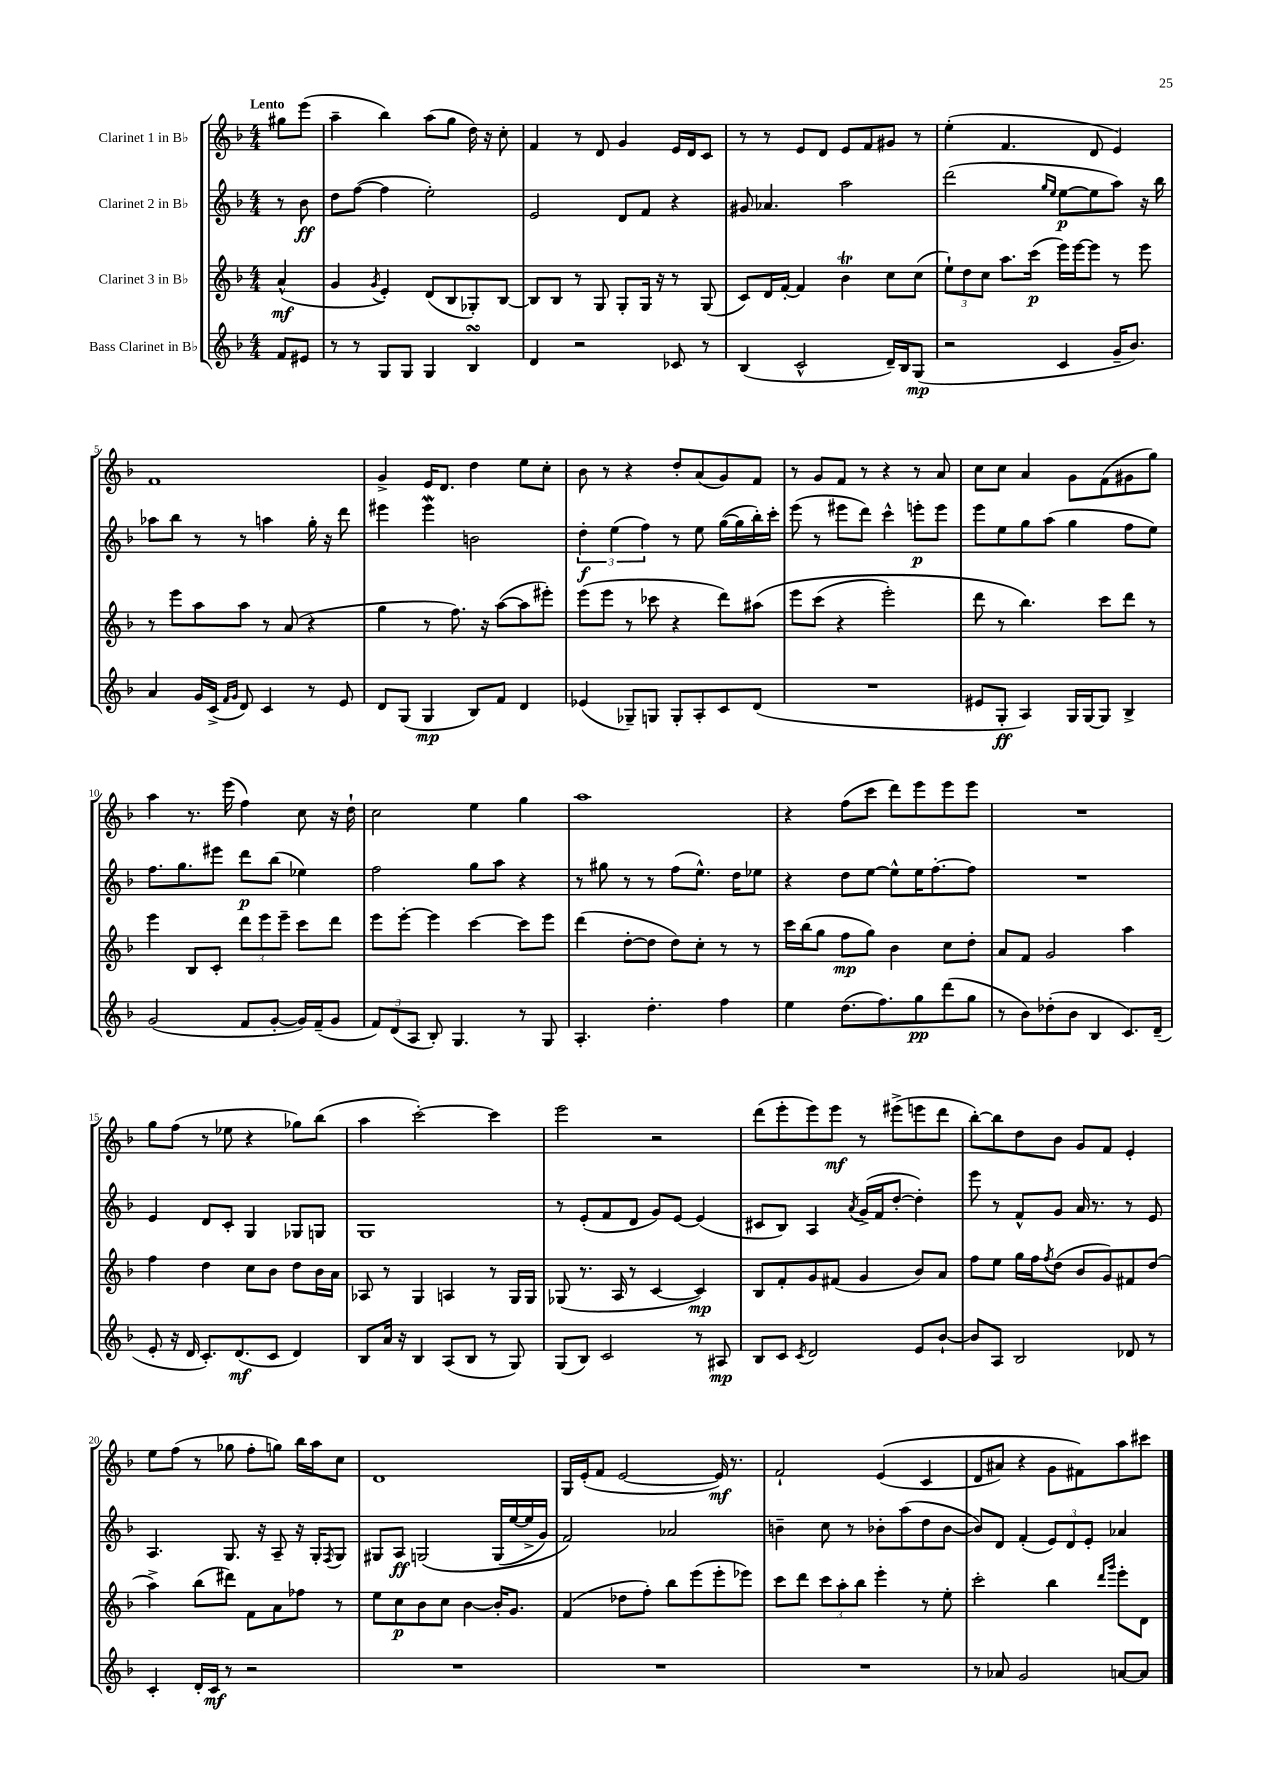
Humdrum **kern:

**kern	**dynam	**kern	**dynam	**kern	**dynam	**kern	**dynam
*part4	*part4	*part3	*part3	*part2	*part2	*part1	*part1
*staff4	*staff4	*staff3	*staff3	*staff2	*staff2	*staff1	*staff1
*I"Bass Clarinet in B♭	*	*I"Clarinet 3 in B♭	*	*I"Clarinet 2 in B♭	*	*I"Clarinet 1 in B♭	*
*clefG2	*	*clefG2	*	*clefG2	*	*clefG2	*
*k[b-]	*	*k[b-]	*	*k[b-]	*	*k[b-]	*
*M4/4	*	*M4/4	*	*M4/4	*	*M4/4	*
=	=	=	=	=	=	=	=
!	!	!	!	!	!	!LO:TX:a:B:t=Lento	!
8f/L	.	(4a^^/	mf	8r	.	8gg#X\L	.
8e#X/J	.	.	.	8b-\	ff	(8eee\J	.
=1	=1	=1	=1	=1	=1	=1	=1
8r	.	4g/	.	8dd\L	.	4aa~\	.
8r	.	.	.	([8ff\J	.	.	.
.	.	8qg/	.	.	.	.	.
8G/L	.	4e'/)	.	4ff\]	.	4bb-\)	.
8G/J	.	.	.	.	.	.	.
4G/	.	(8d/L	.	2ee'\)	.	(8aa\L	.
.	.	8B-/	.	.	.	8gg\J	.
4B-sSSs/	.	8G-X'/)	.	.	.	16dd\)	.
.	.	.	.	.	.	16r	.
.	.	[8B-/J	.	.	.	8cc'\	.
=2	=2	=2	=2	=2	=2	=2	=2
4d/	.	8B-/L]	.	2e/	.	4f/	.
.	.	8B-/J	.	.	.	.	.
2r	.	8r	.	.	.	8r	.
.	.	8G/	.	.	.	8d/	.
.	.	8G'/L	.	8d/L	.	4g/	.
.	.	16G/Jk	.	8f/J	.	.	.
.	.	16r	.	.	.	.	.
8c-X/	.	8r	.	4r	.	16e/LL	.
.	.	.	.	.	.	16d/J	.
8r	.	(8G/	.	.	.	8c/J	.
=3	=3	=3	=3	=3	=3	=3	=3
(4B-/	.	8c/L)	.	8g#X/	.	8r	.
.	.	16d/L	.	4.a-X/	.	8r	.
.	.	[16f'/JJ	.	.	.	.	.
2c^^/	.	4f/]	.	.	.	8e/L	.
.	.	.	.	.	.	8d/J	.
.	.	4b-T\	.	2aa\	.	8e/L	.
.	.	.	.	.	.	8f/	.
16d~/LL)	.	8cc\L	.	.	.	8g#X/J	.
16B-/J	.	.	.	.	.	.	.
(8G/J	mp	(8cc\J	.	.	.	8r	.
=4	=4	=4	=4	=4	=4	=4	=4
2r	.	12ee`\L)	.	(2ddd\	.	(4ee'\	.
.	.	12dd\	.	.	.	.	.
.	.	12cc\J	.	.	.	.	.
.	.	8.aa\L	.	.	.	4.f/	.
.	.	(16ccc\Jk	p	.	.	.	.
.	.	.	.	16qqgg/LL	.	.	.
.	.	.	.	16qqee/JJ	.	.	.
4c/	.	16eee\LL)	.	[8ee\L	p	.	.
.	.	[16eee\J	.	.	.	.	.
.	.	8eee\J]	.	8ee\]	.	8d/	.
16g~/KL	.	8r	.	8aa\J)	.	4e/)	.
8.b-/J)	.	.	.	.	.	.	.
.	.	8eee\	.	16r	.	.	.
.	.	.	.	16bb-\	.	.	.
!!LO:LB:g=z
=5	=5	=5	=5	=5	=5	=5	=5
4a/	.	8r	.	8aa-X\L	.	1f	.
.	.	8eee\L	.	8bb-\J	.	.	.
16g/LL	.	8aa\	.	8r	.	.	.
(16c^/JJ	.	.	.	.	.	.	.
16qqf/LL	.	.	.	.	.	.	.
16qqg/JJ	.	.	.	.	.	.	.
8d/)	.	8aa\J	.	8r	.	.	.
4c/	.	8r	.	4aan\	.	.	.
.	.	(8a/	.	.	.	.	.
8r	.	4r	.	16gg'\	.	.	.
.	.	.	.	16r	.	.	.
8e/	.	.	.	8ddd\	.	.	.
=6	=6	=6	=6	=6	=6	=6	=6
8d/L	.	4gg\	.	4eee#X\	.	4g^/	.
(8G/J	.	.	.	.	.	.	.
4G/	mp	8r	.	4eee#W\	.	16e/KL	.
.	.	.	.	.	.	8.d/J	.
.	.	8.ff\)	.	.	.	.	.
8B-/L)	.	.	.	2bn\	.	4dd\	.
.	.	16r	.	.	.	.	.
8f/J	.	([8aa\L	.	.	.	.	.
4d/	.	8aa\]	.	.	.	8ee\L	.
.	.	8eee#X'\J)	.	.	.	8cc'\J	.
=7	=7	=7	=7	=7	=7	=7	=7
(4e-X/	.	(8eee\L	.	6dd'\	f	8b-\	.
.	.	8eee\J	.	.	.	8r	.
.	.	.	.	(6ee\	.	.	.
8G-X~/L)	.	8r	.	.	.	4r	.
.	.	.	.	6ff\)	.	.	.
8Gn/J	.	8ccc-X\	.	.	.	.	.
8G'/L	.	4r	.	8r	.	8dd'/L	.
8A'/	.	.	.	8ee\	.	(8a/	.
8c/	.	8ddd\L)	.	([16gg\LL	.	8g/)	.
.	.	.	.	16gg\]	.	.	.
(8d/J	.	(8aa#X\J	.	16bb-'\)	.	8f/J	.
.	.	.	.	16ccc'\JJ	.	.	.
=8	=8	=8	=8	=8	=8	=8	=8
1r	.	8eee\L	.	(8eee\	.	8r	.
.	.	(8ccc\J	.	8r	.	8g/L	.
.	.	4r	.	8eee#X\L	.	8f/J	.
.	.	.	.	8ddd\J)	.	8r	.
.	.	2eee'\)	.	4ccc^^\	.	4r	.
.	.	.	.	8eeen'\L	p	8r	.
.	.	.	.	8eee\J	.	8a/	.
=9	=9	=9	=9	=9	=9	=9	=9
8e#X/L	.	8ddd\	.	8eee\L	.	8cc\L	.
8G'/J	ff	8r	.	8ee\	.	8cc\J	.
4A/)	.	4.bb-\)	.	8gg\	.	4a/	.
.	.	.	.	(8aa\J	.	.	.
16G/LL	.	.	.	4gg\	.	8g\L	.
[16G/J	.	.	.	.	.	.	.
8G/J]	.	8ccc\L	.	.	.	(8f\	.
4B-^/	.	8ddd\J	.	8ff\L	.	8g#X\	.
.	.	8r	.	8ee\J)	.	8gg\J)	.
!!LO:LB:g=z
=10	=10	=10	=10	=10	=10	=10	=10
(2g/	.	4eee\	.	8.ff\L	.	4aa\	.
.	.	.	.	8.gg\	.	.	.
.	.	8B-/L	.	.	.	8.r	.
.	.	8c'/J	.	8eee#X\J	.	.	.
.	.	.	.	.	.	(16eee\	.
8f/L	.	12ddd\L	.	8ddd\L	p	4ff\)	.
.	.	12eee\	.	.	.	.	.
[8g'/J	.	.	.	(8bb-\J	.	.	.
.	.	12eee~\J	.	.	.	.	.
16g/LL])	.	8ccc\L	.	4ee-X\)	.	8cc\	.
(16f~/J	.	.	.	.	.	.	.
8g/J	.	8ddd\J	.	.	.	16r	.
.	.	.	.	.	.	16dd`\	.
=11	=11	=11	=11	=11	=11	=11	=11
12f/L)	.	8eee\L	.	2ff\	.	2cc\	.
(12d/	.	.	.	.	.	.	.
.	.	[8eee'\J	.	.	.	.	.
12A/J	.	.	.	.	.	.	.
8B-'/)	.	4eee\]	.	.	.	.	.
4.G/	.	.	.	.	.	.	.
.	.	[4ccc\	.	8gg\L	.	4ee\	.
.	.	.	.	8aa\J	.	.	.
8r	.	8ccc\L]	.	4r	.	4gg\	.
8G/	.	8eee\J	.	.	.	.	.
=12	=12	=12	=12	=12	=12	=12	=12
4.A'/	.	(4ddd\	.	8r	.	1aa	.
.	.	.	.	8gg#X\	.	.	.
.	.	[8dd'\L	.	8r	.	.	.
4.dd'\	.	8dd\J]	.	8r	.	.	.
.	.	8dd\L)	.	(8ff\L	.	.	.
.	.	8cc'\J	.	8.ee^^\J)	.	.	.
4ff\	.	8r	.	.	.	.	.
.	.	.	.	16dd\KL	.	.	.
.	.	8r	.	8ee-X\J	.	.	.
=13	=13	=13	=13	=13	=13	=13	=13
4ee\	.	16ccc\LL	.	4r	.	4r	.
.	.	(16bb-\J	.	.	.	.	.
.	.	8gg\J	.	.	.	.	.
(8.dd\L	.	8ff\L	mp	8dd\L	.	(8ff\L	.
.	.	8gg\J)	.	[8ee\J	.	8ccc\J	.
8.ff\)	.	.	.	.	.	.	.
.	.	4b-\	.	8ee^^\L]	.	8ddd\L)	.
8gg\	pp	.	.	16ee\K	.	8eee\	.
.	.	.	.	[8.ff'\	.	.	.
(8ddd\	.	8cc\L	.	.	.	8eee\	.
8gg\J	.	8dd'\J	.	8ff\J]	.	8eee\J	.
=14	=14	=14	=14	=14	=14	=14	=14
8r	.	8a/L	.	1r	.	1r	.
8b-\L)	.	8f/J	.	.	.	.	.
(8dd-X'\	.	2g/	.	.	.	.	.
8b-\J	.	.	.	.	.	.	.
4B-/	.	.	.	.	.	.	.
8.c/L)	.	4aa\	.	.	.	.	.
(16d~/Jk	.	.	.	.	.	.	.
!!LO:LB:g=z
=15	=15	=15	=15	=15	=15	=15	=15
8e'/	.	4ff\	.	4e/	.	8gg\L	.
16r	.	.	.	.	.	(8ff\J	.
16d/	.	.	.	.	.	.	.
8.c'/L)	.	4dd\	.	8d/L	.	8r	.
.	.	.	.	8c'/J	.	8ee-X\	.
(8.d/	mf	.	.	.	.	.	.
.	.	8cc\L	.	4G/	.	4r	.
8c/J	.	8b-\J	.	.	.	.	.
4d/)	.	8dd\L	.	8G-X/L	.	8gg-X\L)	.
.	.	16b-\L	.	8Gn/J	.	(8bb-\J	.
.	.	16a\JJ	.	.	.	.	.
=16	=16	=16	=16	=16	=16	=16	=16
8B-/L	.	8A-X/	.	1G	.	4aa\	.
16a/Jk	.	8r	.	.	.	.	.
16r	.	.	.	.	.	.	.
4B-/	.	4G/	.	.	.	[2ccc'\)	.
(8A/L	.	4An/	.	.	.	.	.
8B-/J	.	.	.	.	.	.	.
8r	.	8r	.	.	.	4ccc\]	.
8G/)	.	16G/LL	.	.	.	.	.
.	.	16G/JJ	.	.	.	.	.
=17	=17	=17	=17	=17	=17	=17	=17
(8G/L	.	(8G-X/	.	8r	.	2eee\	.
8B-/J)	.	8.r	.	(8e'/L	.	.	.
2c/	.	.	.	8f/	.	.	.
.	.	16A/	.	.	.	.	.
.	.	8r	.	8d/J	.	.	.
.	.	[4c/	.	8g/L)	.	2r	.
.	.	.	.	[8e/J	.	.	.
8r	.	4c/])	mp	(4e/]	.	.	.
8A#X/	mp	.	.	.	.	.	.
=18	=18	=18	=18	=18	=18	=18	=18
8B-/L	.	8B-/L	.	8c#X/L	.	(8ddd\L	.
8c/J	.	8f'/	.	8B-/J)	.	8eee'\	.
8qc/	.	.	.	.	.	.	.
2d/	.	8g/	.	4A/	.	8eee\)	.
.	.	(8f#X/J	.	.	.	8eee\J	mf
.	.	.	.	8qa/	.	.	.
.	.	4g/	.	(16g^/LL	.	8r	.
.	.	.	.	16f/J	.	.	.
.	.	.	.	[8dd'/J	.	(8eee#X^\L	.
8e/L	.	8b-/L)	.	4dd'\])	.	8eeen\	.
[8b-`/J	.	8a/J	.	.	.	8ddd\J	.
=19	=19	=19	=19	=19	=19	=19	=19
8b-/L]	.	8ff\L	.	8eee\	.	[8bb-'\L)	.
8A/J	.	8ee\J	.	8r	.	8bb-\]	.
2B-/	.	16gg\LL	.	8f^^/L	.	8dd\	.
.	.	16ff\J	.	.	.	.	.
.	.	8qff/	.	.	.	.	.
.	.	(8dd\J	.	8g/J	.	8b-\J	.
.	.	8b-/L	.	16a/	.	8g/L	.
.	.	.	.	8.r	.	.	.
.	.	8g/)	.	.	.	8f/J	.
8d-X/	.	8f#X/	.	8r	.	4e'/	.
8r	.	(8dd/J	.	8e/	.	.	.
!!LO:LB:g=z
=20	=20	=20	=20	=20	=20	=20	=20
4c'/	.	4aa^\)	.	4.A/	.	8ee\L	.
.	.	.	.	.	.	(8ff\J	.
16d'/LL	.	(8bb-\L	.	.	.	8r	.
16c/JJ	mf	.	.	.	.	.	.
8r	.	8ddd#X\J)	.	8.G/	.	8gg-X\	.
2r	.	8f\L	.	.	.	8ff'\L	.
.	.	.	.	16r	.	.	.
.	.	8a\	.	8A~/	.	8ggn\J)	.
.	.	8ff-X\J	.	16r	.	16bb-\LL	.
.	.	.	.	16G'/KL	.	16aa\J	.
.	.	.	.	8qF/	.	.	.
.	.	8r	.	8G/J	.	8cc\J	.
=21	=21	=21	=21	=21	=21	=21	=21
1r	.	8ee\L	.	8G#X/L	.	1d	.
.	.	8cc\	p	8A/J	ff	.	.
.	.	8b-\	.	(2Gn/	.	.	.
.	.	8cc\J	.	.	.	.	.
.	.	[4b-\	.	.	.	.	.
.	.	16b-'/KL]	.	(16G/LL	.	.	.
.	.	8.g/J	.	[16ee/	.	.	.
.	.	.	.	16ee^/]	.	.	.
.	.	.	.	16g/JJ)	.	.	.
=22	=22	=22	=22	=22	=22	=22	=22
1r	.	(4f/	.	2f/)	.	16G/LL	.
.	.	.	.	.	.	(16e'/J	.
.	.	.	.	.	.	8f/J	.
.	.	8dd-X\L	.	.	.	[2e/	.
.	.	8ff'\J)	.	.	.	.	.
.	.	8bb-\L	.	2a-X/	.	.	.
.	.	(8eee\	.	.	.	.	.
.	.	8eee'\	.	.	.	16e/])	mf
.	.	.	.	.	.	8.r	.
.	.	8eee-X\J)	.	.	.	.	.
=23	=23	=23	=23	=23	=23	=23	=23
1r	.	8ccc\L	.	4bn~\	.	2f`/	.
.	.	8ddd\J	.	.	.	.	.
.	.	12ccc\L	.	8cc\	.	.	.
.	.	12aa'\	.	.	.	.	.
.	.	.	.	8r	.	.	.
.	.	12bb-\J	.	.	.	.	.
.	.	4eee'\	.	8b-X'\L	.	((4e/	.
.	.	.	.	(8aa\	.	.	.
.	.	8r	.	8dd\	.	4c/	.
.	.	8ee'\	.	[8b-\J	.	.	.
=24	=24	=24	=24	=24	=24	=24	=24
8r	.	2ccc'\	.	8b-/L])	.	8d/L	.
8a-X/	.	.	.	8d/J	.	8a#X/J)	.
2g/	.	.	.	(4f'/	.	4r	.
.	.	4bb-\	.	12e/L)	.	8g\L	.
.	.	.	.	12d/	.	.	.
.	.	.	.	.	.	8f#X\)	.
.	.	.	.	12e'/J	.	.	.
.	.	16qqddd/LL	.	.	.	.	.
.	.	16qqggg/JJ	.	.	.	.	.
[8an/L	.	8eee'\L	.	4a-X/	.	8aa\	.
8a/J]	.	8d\J	.	.	.	8ccc#X\J	.
==	==	==	==	==	==	==	==
*-	*-	*-	*-	*-	*-	*-	*-
